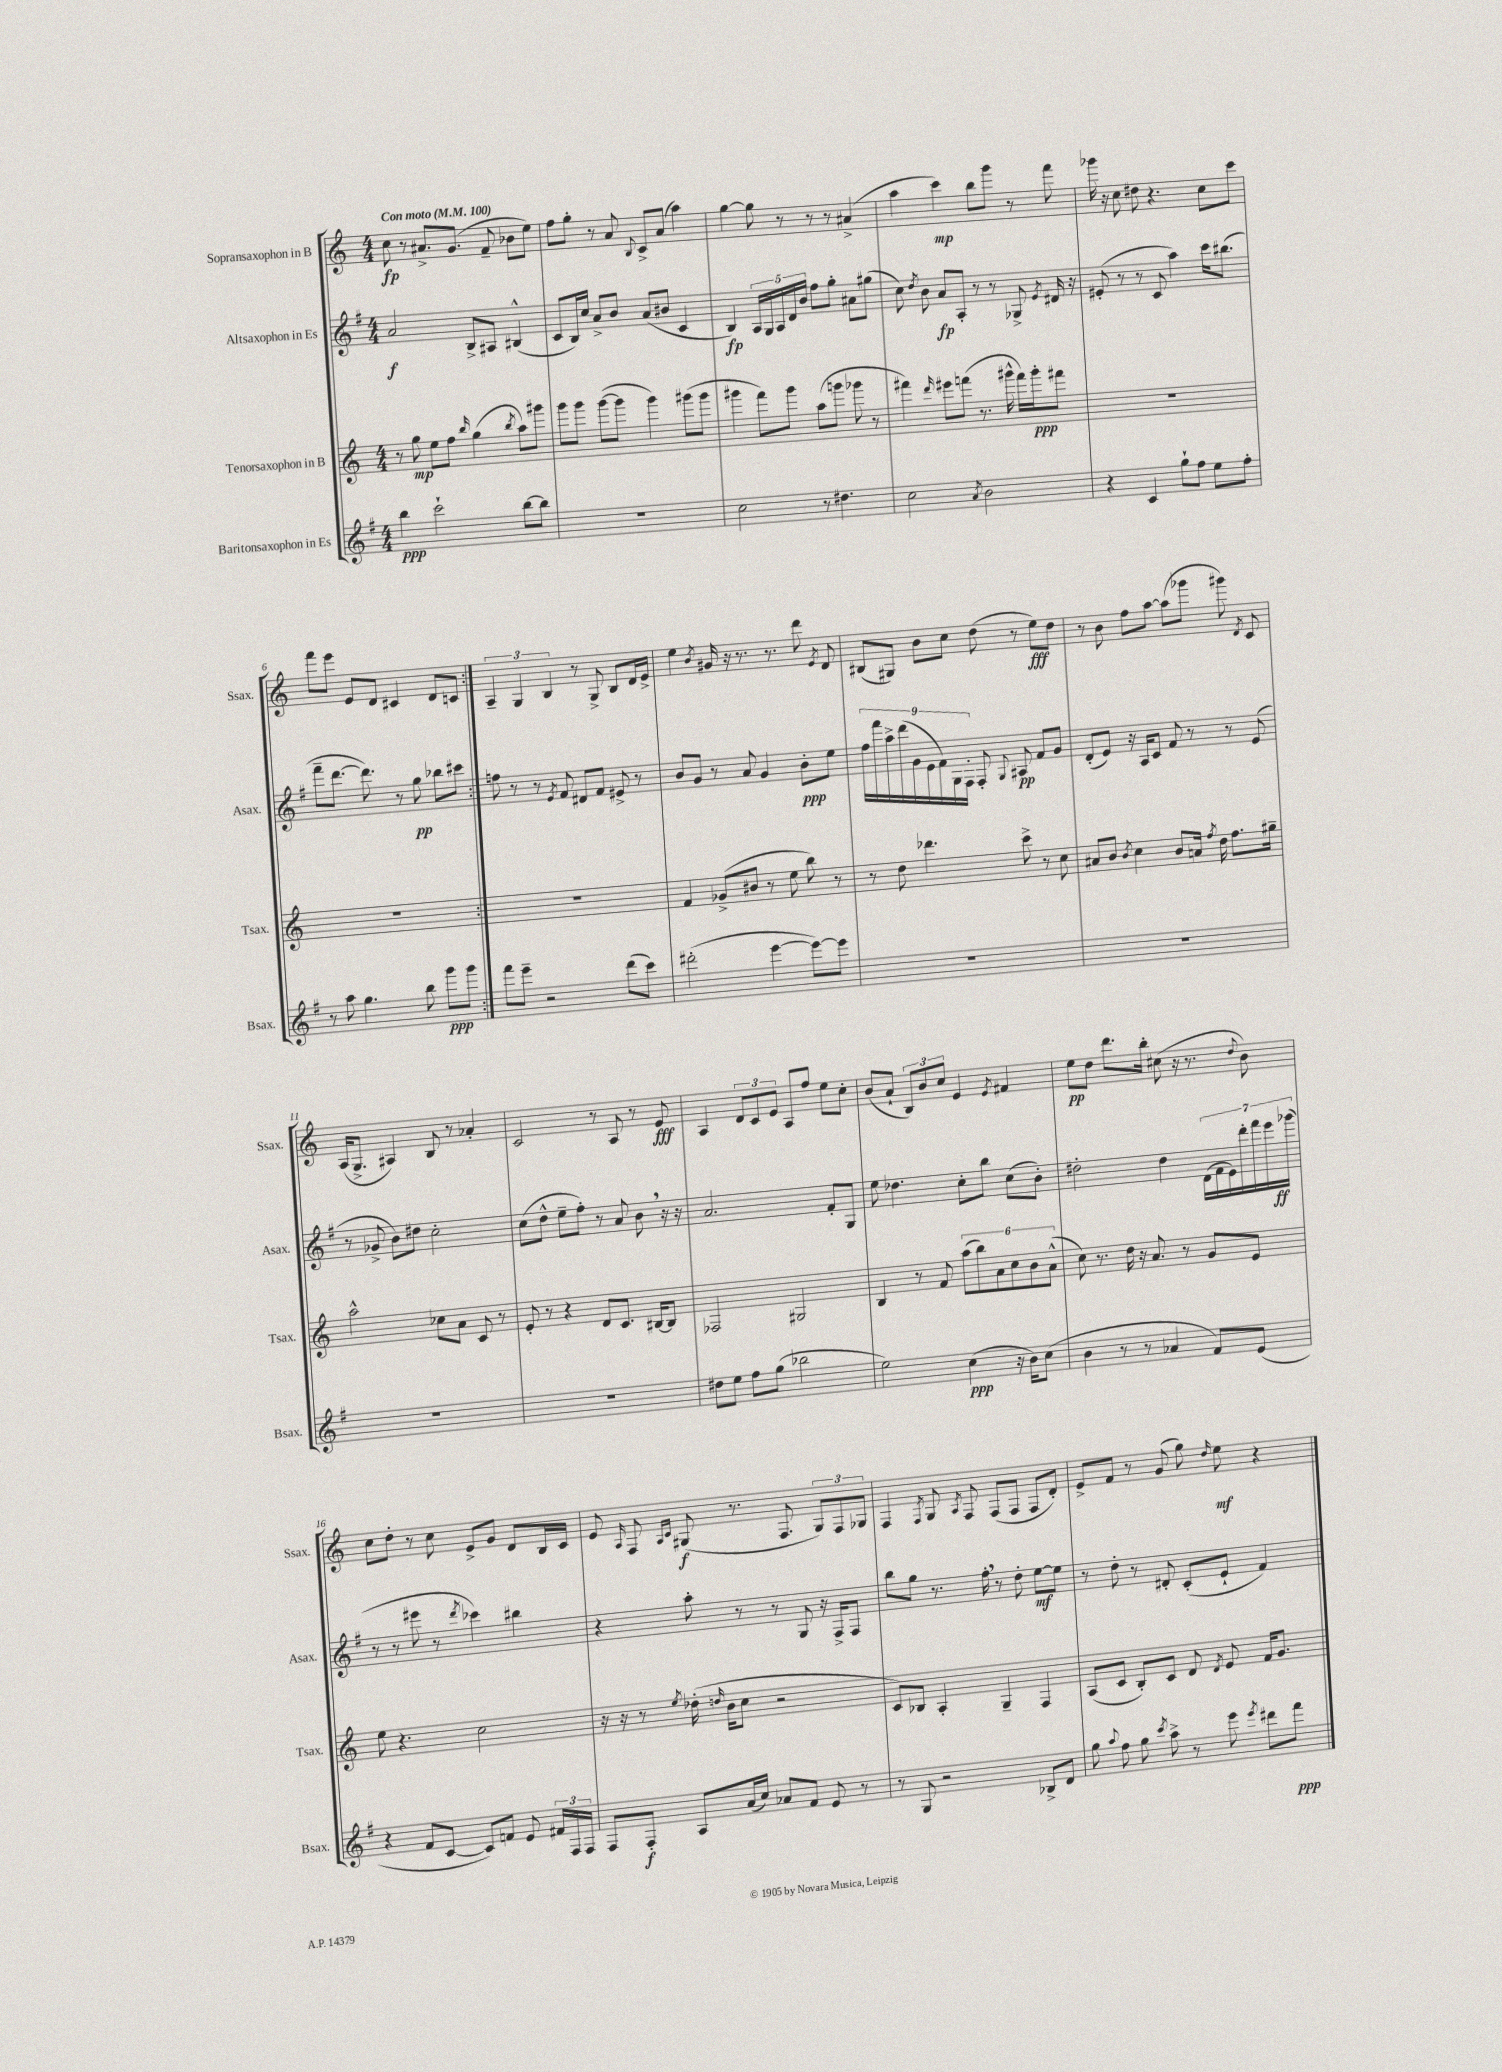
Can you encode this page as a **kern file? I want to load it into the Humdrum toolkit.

**kern	**kern	**kern	**kern
*staff4	*staff3	*staff2	*staff1
*clefG2	*clefG2	*clefG2	*clefG2
*k[f#]	*k[]	*k[f#]	*k[]
*M4/4	*M4/4	*M4/4	*M4/4
*MM100	*MM100	*MM100	*MM100
4bb	8r	2a	8cc
.	8gg	.	8r
2ccc`	8ee	.	8.a#^
.	8ff	.	.
.	.	.	(8.g
.	16qqbb	.	.
.	(4gg	8B^	.
.	.	8A#	8f~
.	8qbb	.	.
[8bb	8aa)	(4B#^^	8b-
8bb]	8ggg#	.	8ee)
=	=	=	=
1r	8ggg	8c	8ff
.	8ggg	16B)	8gg'
.	.	16cc	.
.	([8ggg	8a^	8r
.	8ggg]	8b	8a
.	.	.	8qqB
.	4ggg)	(8a	8c^
.	.	8b#	(8a
.	(8ggg#	4c	4aa)
.	8ggg#	.	.
=	=	=	=
2cc	4ggg#	4B)	[4gg
.	8fff)	20A	8gg]
.	.	20G	.
.	.	20A	.
.	8ggg#	.	8r
.	.	20d	.
.	.	20b	.
8r	(8aa	8ff#	8r
4.dd#	8ggg	8gg'	8r
.	8ggg-	8a#	(4a#^
.	8r	(8gg#	.
=	=	=	=
2cc	4fff#)	8cc)	4aa
.	.	8qdd	.
.	.	8b	.
.	16qqddd	.	.
.	8eee#	8a	4ccc)
.	(8fff	8A'	.
8qa	.	.	.
2b	8.r	8r	8bb
.	.	8r	8ggg
.	16ggg#^^	.	.
.	16fff)	8G-^	8r
.	16ggg#'	.	.
.	.	8qe	.
.	8fff#	16d#	8fff
.	.	16r	.
=	=	=	=
4r	1r	(8e#'	16ggg-
.	.	.	16r
.	.	8r	8cc
4c	.	8r	8dd#
.	.	8c	4.r
8gg`	.	4aa)	.
8ff#	.	.	.
8ee	.	16ccc	8cc
.	.	(8.bb#	.
8ff#'	.	.	8ccc
=	=	=	=
8r	1r	8fff#~	8fff
8aa	.	[8.ddd	8eee
4.gg	.	.	8e
.	.	8.ddd])	.
.	.	.	8d
.	.	8r	4c#
8bb	.	8gg	.
8ggg	.	8bb-	8d
8ggg	.	8ccc#	8c
=:|!	=:|!	=:|!	=:|!
8fff#	1r	8ff	6A~
8eee~	.	8r	.
.	.	.	6G
2r	.	8r	.
.	.	.	6B
.	.	8qe	.
.	.	8f#	.
.	.	8d#	8r
.	.	8f#	8G^
(8ddd	.	8e#^	8B
8ccc)	.	8r	16d
.	.	.	16e^
=	=	=	=
(2ddd#'	4f	8b	4ee
.	.	8g	.
.	.	.	8qb
.	(8g-^	8r	16g#
.	.	.	16r
.	8b#	8a	8.r
[4eee	8r	4g	.
.	.	.	8.r
.	8ee	.	.
8eee_)	8bb)	8b'	8ddd
.	.	.	8qe
8eee]	8r	8ee	8d
=	=	=	=
1r	8r	18ff#	(8B#
.	.	18fff#	.
.	.	18aa^	.
.	8dd	.	8G#)
.	.	(18ddd	.
.	.	18g	.
.	4.ddd-	.	8b
.	.	18e	.
.	.	18f#)	.
.	.	.	8cc
.	.	18G	.
.	.	18F#'	.
.	.	8F#'	(8dd
.	.	8qqG	.
.	8ccc^	8A#	8r
.	8r	8f#	8ee)
.	8cc	8g	8dd
=	=	=	=
1r	8a#	(8d'	8r
.	8b	8e)	8b
.	8qb	.	.
.	4cc	16r	8ff
.	.	16A	.
.	.	8c	[8aa
.	8b	8f#	(8aa]
.	16a	8r	8ggg-
.	8qff	.	.
.	16dd	.	.
.	8.ff	8r	8ggg#)
.	.	.	8qd
.	.	(8e	8c
.	16gg#~	.	.
=	=	=	=
1r	2aa^^	8r	(16A
.	.	.	8.G^
.	.	8g-^	.
.	.	8b)	4A#)
.	.	8dd#	.
.	8cc-	2cc'	8B
.	8a	.	8r
.	8c	.	4a-'
.	8r	.	.
=	=	=	=
1r	8e'	(8cc	2c
.	8r	8dd^^	.
.	4r	8ee~	.
.	.	8ff#')	.
.	8d	8r	8r
.	8.c	8a	8A
.	.	8b	8r
.	[16B#	.	.
.	8B#]	16r	8e
.	.	16r	.
=	=	=	=
8dd#	2F-	2.a	4A
8ee	.	.	.
8ff#	.	.	12d
.	.	.	12c
(8gg	.	.	.
.	.	.	12e
2bb-	2G#	.	8A
.	.	.	8ff
.	.	8f#'	8ee
.	.	8G	8cc'
=	=	=	=
2ee)	4B	8ee	(8b
.	.	4.dd-	8a`
.	8r	.	12B)
.	.	.	12b
.	8f	.	.
.	.	.	12cc
(4cc	(12aa	8cc'	4e
.	12bb)	.	.
.	.	8bb	.
.	12a	.	.
.	.	.	8qe
16r	12cc	(8cc	4f#
16b)	.	.	.
.	12b	.	.
(8cc	.	8b')	.
.	(12a^^	.	.
=	=	=	=
4b	8cc)	2dd#'	8ee
.	8.r	.	8dd
8r	.	.	8.ddd
.	16dd	.	.
8r	16r	.	.
.	8.a	.	16bb'
4a-	.	4dd#	(8cc#
.	8r	.	16r
.	.	.	8.r
8f#)	8g	(28d	.
.	.	28f#	.
.	.	28e)	.
.	.	28ddd'	.
.	.	.	8qqdd
(8e	8e	.	8b)
.	.	28fff#	.
.	.	28eee	.
.	.	(28ggg-	.
=	=	=	=
4r	8ee	8r	8cc
.	4.r	8r	8dd'
8f#	.	8eee#	8r
[8c	.	8r	8cc
.	.	8qddd	.
8c])	2cc	4ccc-)	8e^
8f	.	.	8g
8e	.	4bb#	8d
24f#	.	.	16B
24F#	.	.	.
.	.	.	16c
24F#	.	.	.
=	=	=	=
8F#	16r	4r	8e
.	16r	.	.
.	.	.	16qqA
8F#'	8r	.	8F
.	.	.	16qqA
.	8qee	.	16qqc
8A	(16dd-'	8aa'	(8G#
.	16qqdd	.	.
.	16b	.	.
(16a	8cc	8r	8.r
16cc)	.	.	.
8a-	2r	8r	.
.	.	.	8.F
8f#	.	8G	.
8e	.	16r	12G#)
.	.	16F#^	.
.	.	.	12F
8r	.	8F#	.
.	.	.	12G-
=	=	=	=
8r	8c)	8bb	4F
8G	8B-	8gg	.
.	.	.	8qF
2r	4A'	8.r	8G
.	.	.	8qA
.	.	.	8F
.	.	16ff#'	.
.	4G~	8r	(8F
.	.	8dd'	8F
8B-^	4F	[8ee	8F
8d	.	8ee]	8d')
=	=	=	=
8gg	(8A	8r	8e^
8qqaa	.	.	.
8ff#	8c	8dd'	8f
8gg	8B')	8r	8r
8qccc	.	.	.
8aa^	8c	8d#'	(8g
8r	8d	(8c'	8gg)
.	8qd	.	16qqdd
8eee	8e	8e`	8ee
8qeee	.	.	.
8ddd#	16f	4f#)	4r
.	8.g	.	.
8fff#	.	.	.
==	==	==	==
*-	*-	*-	*-
